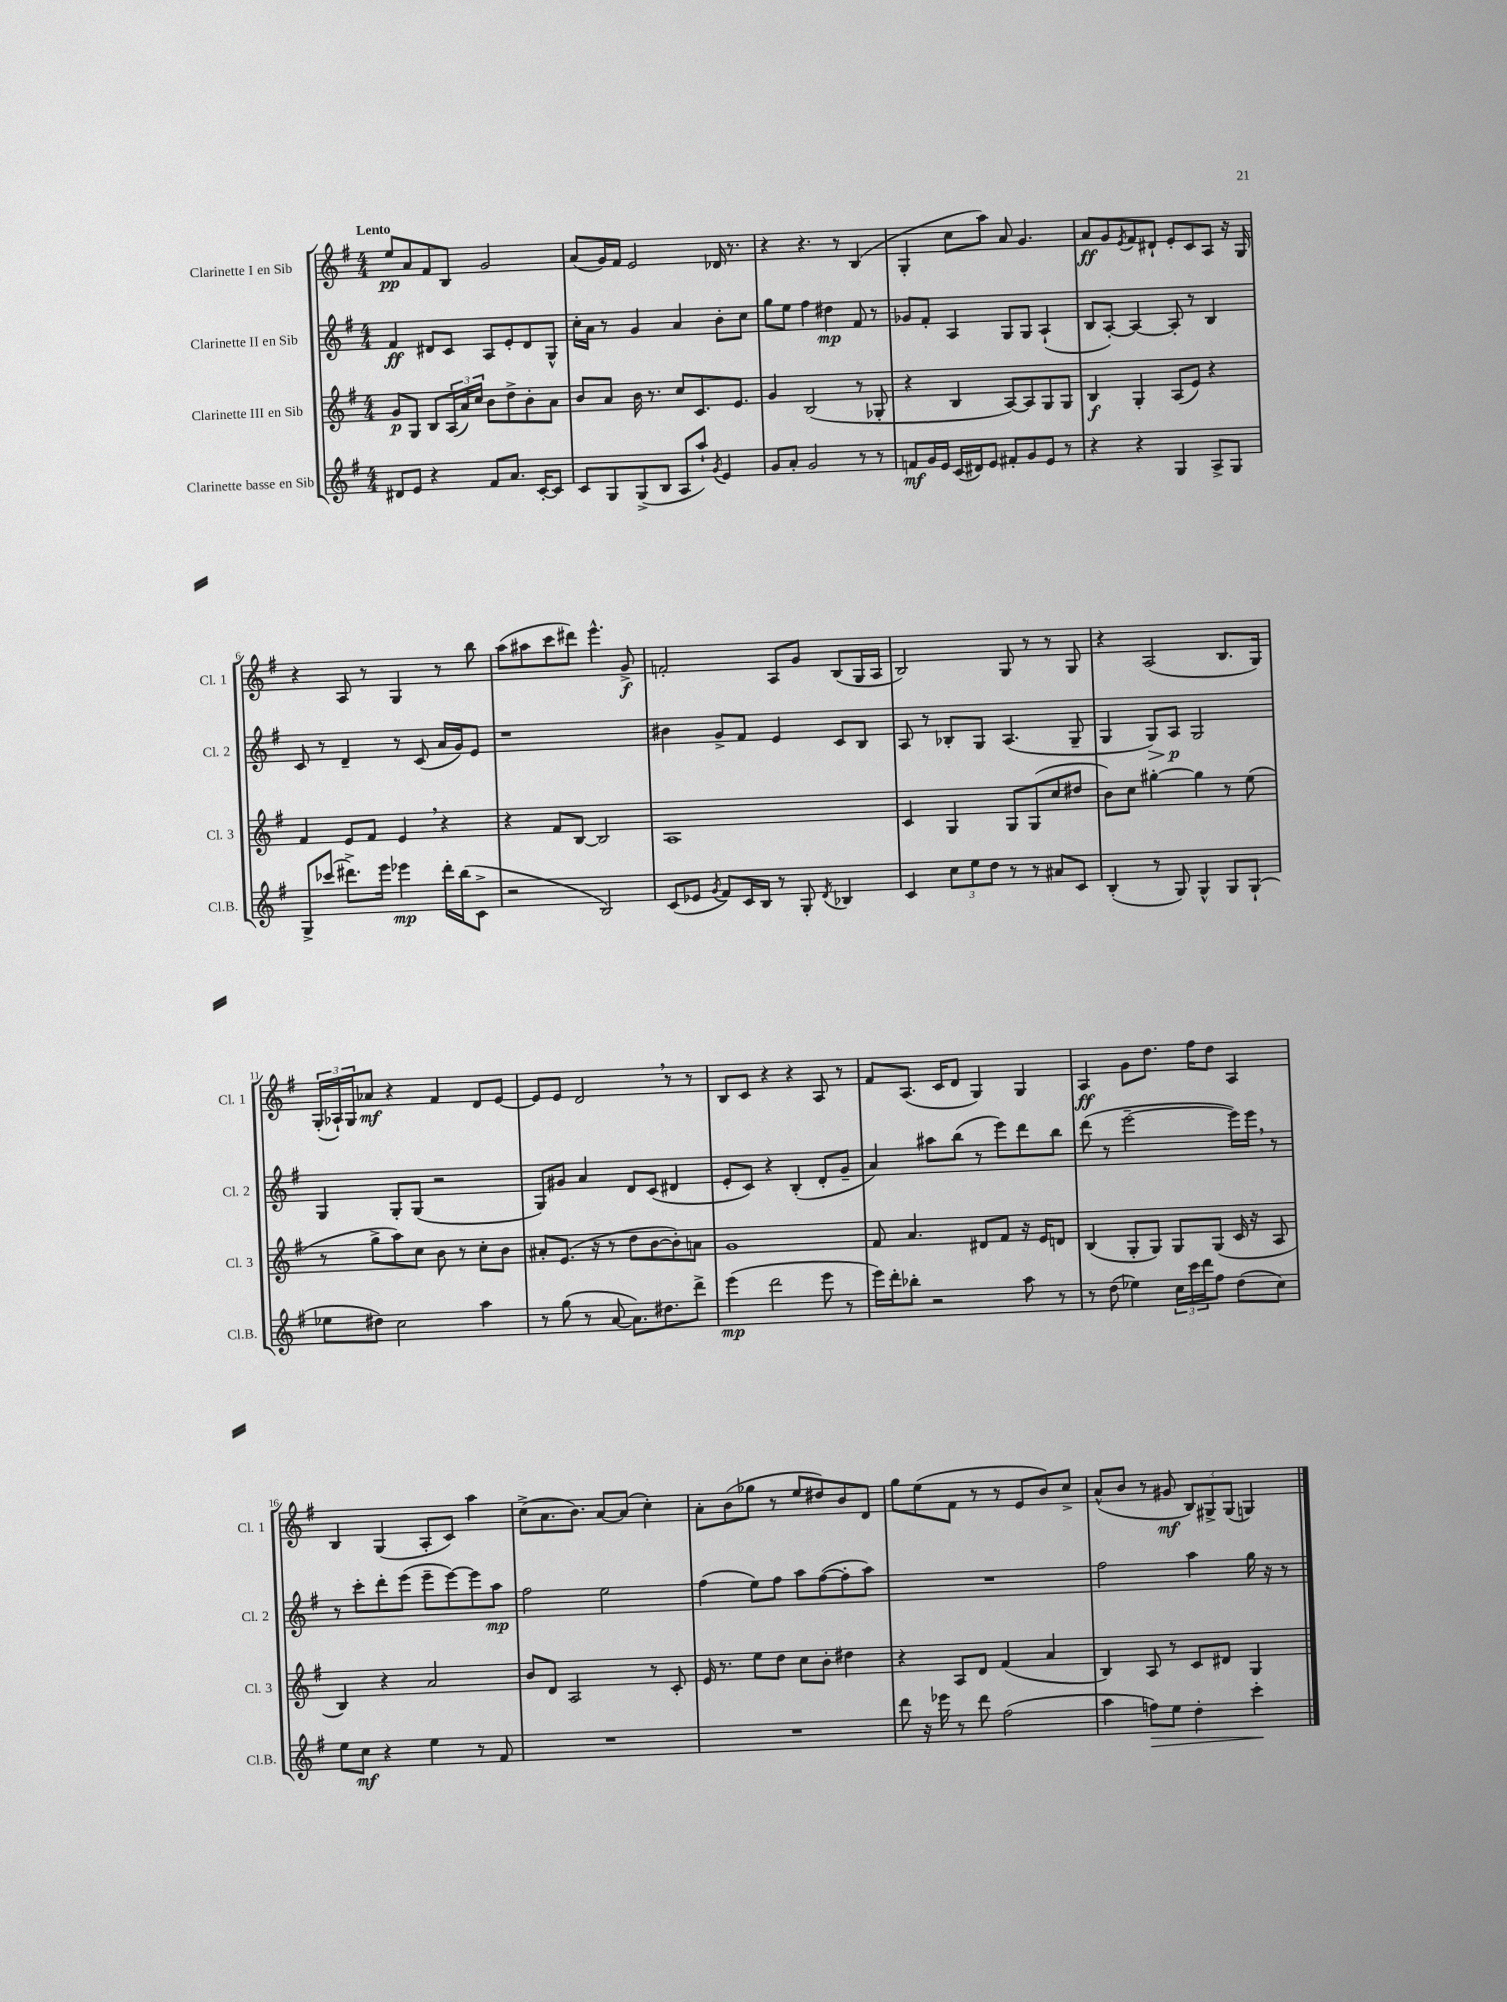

**kern	**dynam	**kern	**dynam	**kern	**dynam	**kern	**dynam
*part4	*part4	*part3	*part3	*part2	*part2	*part1	*part1
*staff4	*staff4	*staff3	*staff3	*staff2	*staff2	*staff1	*staff1
*I"Clarinette basse en Sib	*	*I"Clarinette III en Sib	*	*I"Clarinette II en Sib	*	*I"Clarinette I en Sib	*
*I'Cl.B.	*	*I'Cl. 3	*	*I'Cl. 2	*	*I'Cl. 1	*
*clefG2	*	*clefG2	*	*clefG2	*	*clefG2	*
*k[f#]	*	*k[f#]	*	*k[f#]	*	*k[f#]	*
*M4/4	*	*M4/4	*	*M4/4	*	*M4/4	*
=1	=1	=1	=1	=1	=1	=1	=1
!	!	!	!	!	!	!LO:TX:a:B:t=Lento	!
8d#X/L	.	8g/L	p	4f#/	ff	8ee/L	pp
8e/J	.	8G/J	.	.	.	8a/	.
4r	.	8B/L	.	8d#X/L	.	8f#/	.
.	.	(24A/L	.	8c/J	.	8B/J	.
.	.	24a/)	.	.	.	.	.
.	.	24cc/JJ	.	.	.	.	.
8f#/L	.	8b\L	.	8A/L	.	2g/	.
8.a/J	.	8dd^\	.	8e'/	.	.	.
.	.	8b'\	.	8d#/	.	.	.
[16c'/KL	.	.	.	.	.	.	.
8c/J]	.	8a\J	.	8G^^/J	.	.	.
=2	=2	=2	=2	=2	=2	=2	=2
8c/L	.	8b/L	.	16cc'\LL	.	(8a/L	.
.	.	.	.	16a\JJ	.	.	.
8G/	.	8a/J	.	8r	.	16g/L)	.
.	.	.	.	.	.	16f#/JJ	.
(8G^/	.	16b\	.	4g/	.	2e/	.
.	.	8.r	.	.	.	.	.
8B/J	.	.	.	.	.	.	.
8A/L	.	8cc/L	.	4a/	.	.	.
8aa`/J)	.	8.c/	.	.	.	.	.
8qg/	.	.	.	.	.	.	.
4e/	.	.	.	8b'\L	.	16d-X/	.
.	.	8.e/J	.	.	.	8.r	.
.	.	.	.	8cc\J	.	.	.
=3	=3	=3	=3	=3	=3	=3	=3
8g/L	.	4g/	.	8gg\L	.	4r	.
8a'/J	.	.	.	8ee\J	.	.	.
2g/	.	(2B/	.	4ff#\	.	4.r	.
.	.	.	.	4dd#X\	mp	.	.
.	.	.	.	.	.	8r	.
8r	.	8r	.	8f#/	.	(4B/	.
8r	.	8G-X'/	.	8r	.	.	.
=4	=4	=4	=4	=4	=4	=4	=4
8fn/L	mf	4r	.	8g-X/L	.	4G'/	.
16g/L	.	.	.	8f#'/J	.	.	.
16e/JJ	.	.	.	.	.	.	.
(16c/LL	.	4B/	.	4A/	.	8cc\L	.
16d#X/J)	.	.	.	.	.	.	.
8e/J	.	.	.	.	.	8aa\J)	.
8f#X'/L	.	[8A/L)	.	8G/L	.	8a/	.
8g/	.	8A/]	.	8G/J	.	4.g/	.
8e/J	.	8G/	.	(4A`/	.	.	.
8r	.	8G/J	.	.	.	.	.
=5	=5	=5	=5	=5	=5	=5	=5
4r	.	4B/	f	8B/L	.	8a/L	ff
.	.	.	.	[8A'/J)	.	8g/	.
.	.	.	.	.	.	8qe/	.
4r	.	4G'/	.	4A/_	.	8f#/	.
.	.	.	.	.	.	8d#X`/J	.
4G/	.	(8A/L	.	8A'/]	.	8e'/L	.
.	.	8e/J)	.	8r	.	8c/	.
8A^/L	.	4r	.	4B/	.	8A/J	.
8G/J	.	.	.	.	.	16r	.
.	.	.	.	.	.	16G/	.
!!LO:LB:g=z
=6	=6	=6	=6	=6	=6	=6	=6
8G^/L	.	4f#/	.	8c/	.	4r	.
(8ccc-X/J	.	.	.	8r	.	.	.
8.ddd#X^\L)	.	8e/L	.	4d~/	.	8A/	.
.	.	8f#/J	.	.	.	8r	.
16eee\Jk	.	.	.	.	.	.	.
4eee-X\	mp	4e,/	.	8r	.	4G/	.
.	.	.	.	(8c/	.	.	.
16ddd#'\LL	.	4r	.	16a/LL	.	8r	.
(16bb\J	.	.	.	16g/J)	.	.	.
8c^\J	.	.	.	8e/J	.	8bb\	.
=7	=7	=7	=7	=7	=7	=7	=7
2r	.	4r	.	1r	.	(8aa\L	.
.	.	.	.	.	.	8aa#X\	.
.	.	8f#/L	.	.	.	8ccc\	.
.	.	[8B/J	.	.	.	8ddd#X\J)	.
2B/)	.	2B/]	.	.	.	4.eee^^\	.
.	.	.	.	.	.	8g^/	f
=8	=8	=8	=8	=8	=8	=8	=8
(8c/L	.	1A	.	4b#X\	.	2fn'/	.
8e-X/J	.	.	.	.	.	.	.
8qg/	.	.	.	.	.	.	.
8f#/L)	.	.	.	8g^/L	.	.	.
16c/L	.	.	.	8f#/J	.	.	.
16B/JJ	.	.	.	.	.	.	.
8r	.	.	.	4e/	.	8A/L	.
8G'/	.	.	.	.	.	8g/J	.
8qd/	.	.	.	.	.	.	.
4B-X/	.	.	.	8c/L	.	(8B/L	.
.	.	.	.	8B/J	.	16G/L	.
.	.	.	.	.	.	16A/JJ	.
=9	=9	=9	=9	=9	=9	=9	=9
4c/	.	4c/	.	8A/	.	2B/)	.
.	.	.	.	8r	.	.	.
12cc\L	.	4G/	.	8B-X'/L	.	.	.
12ee\	.	.	.	.	.	.	.
.	.	.	.	8G/J	.	.	.
12dd\J	.	.	.	.	.	.	.
8r	.	8G/L	.	(4.A/	.	8G/	.
8r	.	(8G/	.	.	.	8r	.
8a#X/L	.	8cc/	.	.	.	8r	.
8c/J	.	8dd#X/J	.	8G~/	.	8G/	.
=10	=10	=10	=10	=10	=10	=10	=10
(4B'/	.	8b\L)	.	4G/	.	4r	.
.	.	8cc\J	.	.	.	.	.
!	!	!	!	!	!LO:HP:b	!	!
8r	.	[4gg#X'\	.	8G/L)	>	(2A/	.
8G/)	.	.	.	8A/J	p	.	.
4G^^/	.	4gg#\]	.	2G/	]	.	.
8G/L	.	8r	.	.	.	8.B/L	.
(8G`/J	.	(8ee\	.	.	.	.	.
.	.	.	.	.	.	16G/Jk)	.
!!LO:LB:g=z
=11	=11	=11	=11	=11	=11	=11	=11
8ee-X\L	.	8r	.	4G/	.	(24G'/LL	.
.	.	.	.	.	.	24A-X`/)	.
.	.	.	.	.	.	24G/J	.
8dd#X\J)	.	8gg^\L	.	.	.	8a-X/J	mf
2cc\	.	8aa\)	.	8G'/L	.	4r	.
.	.	8cc\J	.	(8G/J	.	.	.
.	.	8b\	.	2r	.	4f#/	.
.	.	8r	.	.	.	.	.
4aa\	.	8cc'\L	.	.	.	8d/L	.
.	.	8b\J	.	.	.	[8e/J	.
=12	=12	=12	=12	=12	=12	=12	=12
8r	.	8a#X'/L	.	8G/L)	.	8e/L]	.
(8gg\	.	(8.e/J	.	8g#X/J	.	8e/J	.
8r	.	.	.	4a/	.	2d,/	.
.	.	16r	.	.	.	.	.
[8a/	.	8r	.	.	.	.	.
8.a\L])	.	8dd\L	.	8d/L	.	.	.
.	.	[8b\	.	(8c/J	.	.	.
8.dd#X\	.	.	.	.	.	.	.
.	.	8b'\])	.	4d#X/	.	8r	.
8ddd^\J	.	8an\J	.	.	.	8r	.
=13	=13	=13	=13	=13	=13	=13	=13
(4eee\	mp	1g	.	8e'/L	.	8B/L	.
.	.	.	.	8c/J)	.	8c/J	.
2ddd\	.	.	.	4r	.	4r	.
.	.	.	.	(4B'/	.	4r	.
8eee\	.	.	.	8d'/L	.	8A/	.
8r	.	.	.	8g~/J	.	8r	.
=14	=14	=14	=14	=14	=14	=14	=14
16eee\LL)	.	8f#/	.	4a/)	.	8f#/L	.
16ddd'\J	.	.	.	.	.	.	.
8bb-X'\J	.	4.a/	.	.	.	(8.A/J	.
2r	.	.	.	8aa#X\L	.	.	.
.	.	.	.	.	.	16c/KL	.
.	.	.	.	(8bb\J	.	8d/J	.
.	.	8d#X/L	.	8r	.	4G/)	.
.	.	8f#/J	.	8eee\L)	.	.	.
8aa\	.	16r	.	8ddd\	.	4G/	.
.	.	16e/KL	.	.	.	.	.
8r	.	8dn/J	.	8bb\J	.	.	.
=15	=15	=15	=15	=15	=15	=15	=15
8r	.	(4B/	.	(8ddd\	.	4A/	ff
(8dd\	.	.	.	8r	.	.	.
4ee-X\)	.	8G'/L	.	[2eee~\	.	8g\L	.
.	.	8G/J)	.	.	.	8.dd\J	.
24cc\LL	.	8G/L	.	.	.	.	.
24ccc\	.	.	.	.	.	.	.
.	.	.	.	.	.	16ff#\KL	.
24ddd\J	.	.	.	.	.	.	.
8ff#\J	.	(8G/J	.	.	.	8dd\J	.
(8dd\L	.	16c/	.	16eee\LL])	.	4A/	.
.	.	16r	.	16eee,\JJ	.	.	.
8cc\J)	.	8A/	.	8r	.	.	.
!!LO:LB:g=z
=16	=16	=16	=16	=16	=16	=16	=16
8ee\L	.	4B/)	.	8r	.	4B/	.
8cc\J	mf	.	.	8ccc'\L	.	.	.
4r	.	4r	.	8ddd'\	.	(4G/	.
.	.	.	.	(8eee\J	.	.	.
4ee\	.	2a/	.	8eee~\L	.	8A'/L	.
.	.	.	.	[8eee\)	.	8c/J)	.
8r	.	.	.	8eee\]	.	4aa\	.
8f#/	.	.	.	8aa\J	mp	.	.
=17	=17	=17	=17	=17	=17	=17	=17
1r	.	8b/L	.	2ff#\	.	(8cc^\L	.
.	.	8d/J	.	.	.	8.a\	.
.	.	2A/	.	.	.	.	.
.	.	.	.	.	.	8.b\J)	.
.	.	.	.	2ee\	.	[8a/L	.
.	.	.	.	.	.	(8a/J]	.
.	.	8r	.	.	.	4cc'\)	.
.	.	8c'/	.	.	.	.	.
=18	=18	=18	=18	=18	=18	=18	=18
1r	.	16e/	.	(4ff#\	.	8a'\L	.
.	.	8.r	.	.	.	.	.
.	.	.	.	.	.	(8b\	.
.	.	8ee\L	.	8ee\L)	.	8gg-X\J	.
.	.	8dd\J	.	8ff#\J	.	8r	.
.	.	8cc\L	.	8aa\L	.	8ee/L	.
.	.	8b'\J	.	([8ff#\	.	8dd#X/)	.
.	.	4dd#X\	.	8ff#'\]	.	8b/	.
.	.	.	.	8aa\J)	.	8d/J	.
=19	=19	=19	=19	=19	=19	=19	=19
8ddd\	.	4r	.	1r	.	8gg\L	.
16r	.	.	.	.	.	(8ee\	.
16eee-X\	.	.	.	.	.	.	.
8r	.	8A/L	.	.	.	8f#\J	.
8ddd\	.	8d/J	.	.	.	8r	.
(2ff#\	.	(4f#/	.	.	.	8r	.
.	.	.	.	.	.	8e/L	.
.	.	4a/	.	.	.	8b/)	.
.	.	.	.	.	.	8cc^/J	.
=20	=20	=20	=20	=20	=20	=20	=20
4aa\	.	4B/)	.	2ff#\	.	(8a^^/L	.
.	.	.	.	.	.	8b/J	.
!	!LO:HP:b	!	!	!	!	!	!
8ffn\L)	>	8A/	.	.	.	8r	.
8ee\J	.	8r	.	.	.	8g#X/	mf
4dd'\	.	8c/L	.	4aa\	.	12B/L)	.
.	.	.	.	.	.	12G#X^/	.
.	.	8d#X/J	.	.	.	.	.
.	.	.	.	.	.	(12G#/J	.
4ccc'\	.	4G/	.	16gg\	.	4Gn/)	.
.	.	.	.	16r	.	.	.
.	.	.	.	8r	.	.	.
.	]	.	.	.	.	.	.
==	==	==	==	==	==	==	==
*-	*-	*-	*-	*-	*-	*-	*-
